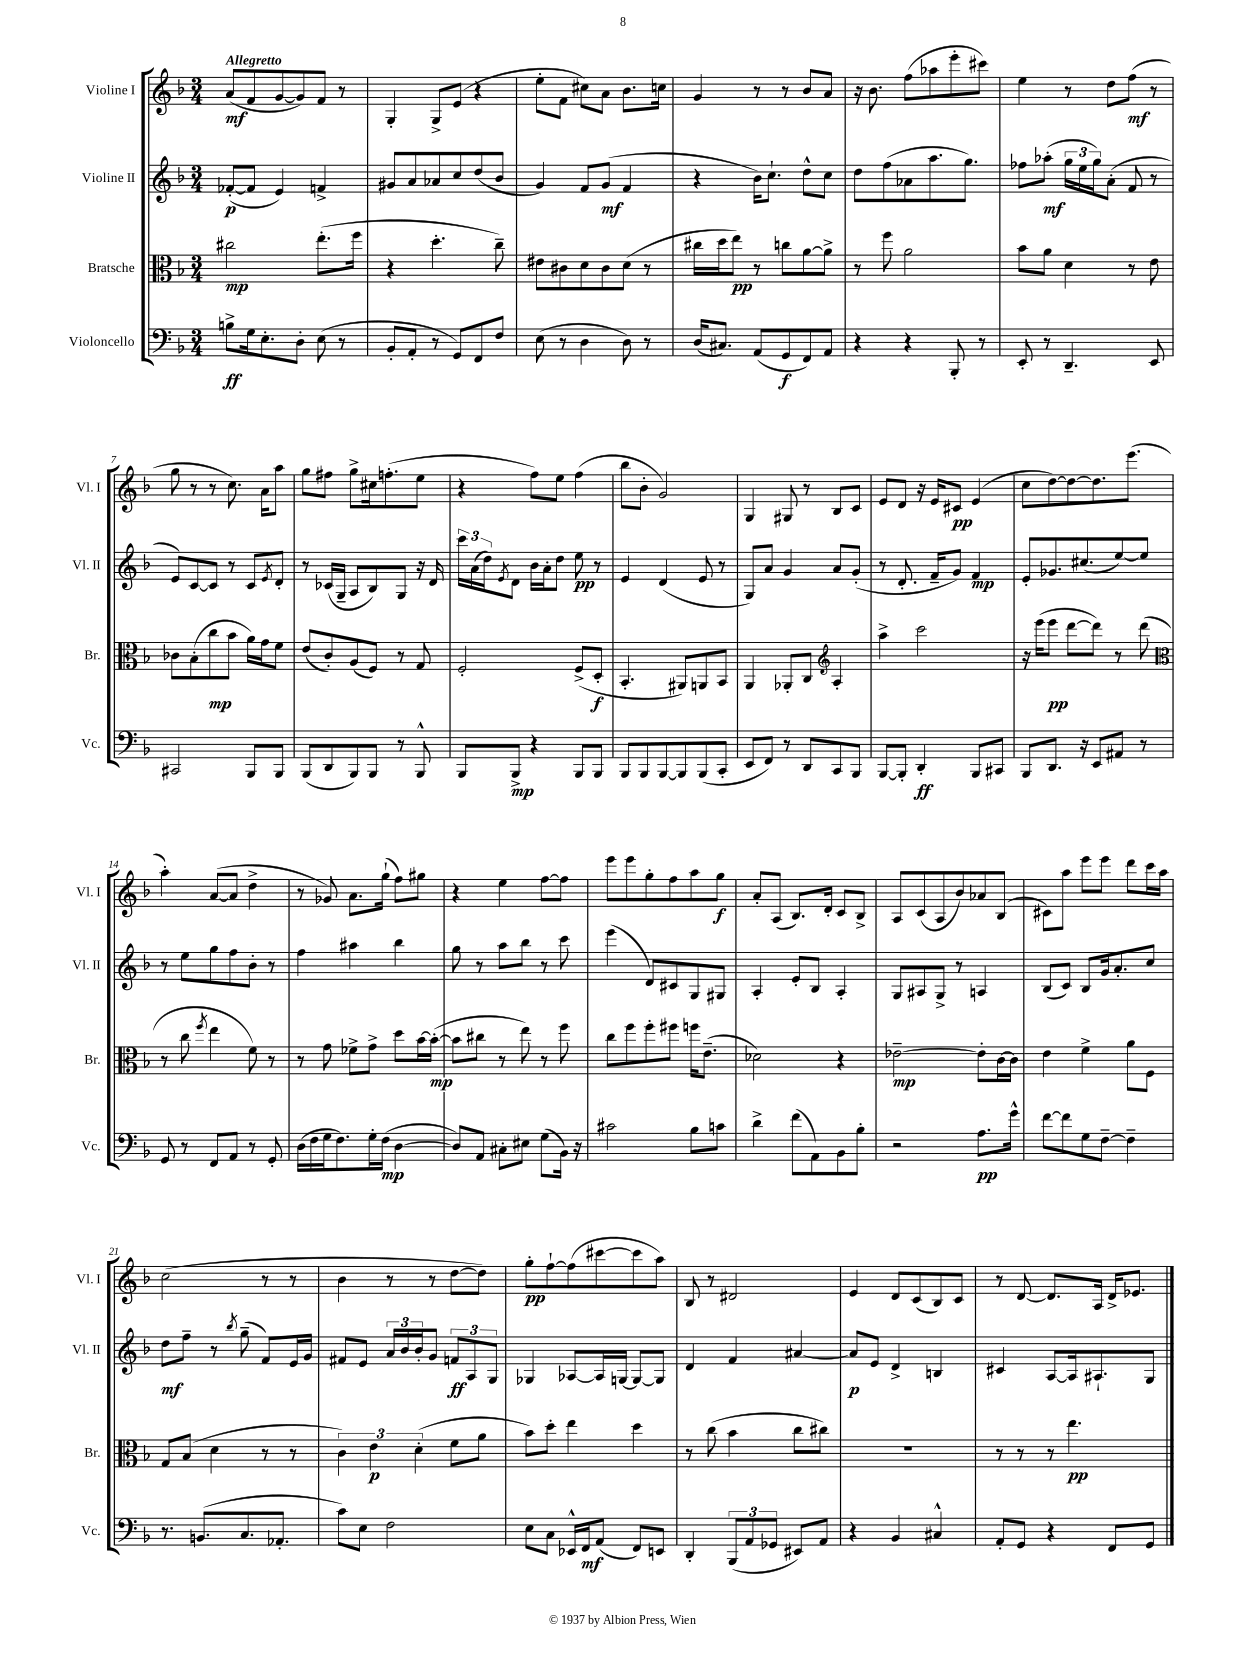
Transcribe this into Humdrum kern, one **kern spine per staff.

**kern	**kern	**kern	**kern
*staff4	*staff3	*staff2	*staff1
*clefF4	*clefC3	*clefG2	*clefG2
*k[b-]	*k[b-]	*k[b-]	*k[b-]
*M3/4	*M3/4	*M3/4	*M3/4
8B^	2cc#	([8f-'	(8a
16G	.	8f-]	8f
8.E'	.	.	.
.	.	4e)	[8g
8D'	.	.	8g])
(8E	(8.ee'	4f^	8f
8r	.	.	8r
.	16ff	.	.
=	=	=	=
8BB-'	4r	8g#	4G'
8AA'	.	8a	.
8r	4.dd'	8a-	8G^
8GG)	.	8cc	(8e
8FF	.	(8dd	4r
8F	8cc~)	8b-	.
=	=	=	=
(8E	8e#	4g)	8ee'
8r	8c#	.	8f
4D	8d	8f	8cc#)
.	8c#	(8g	8a
8D)	(8d	4f	8.b-
8r	8r	.	.
.	.	.	16cc
=	=	=	=
(16D	16cc#	4r	4g
8.C#)	16dd	.	.
.	8ee)	.	.
(8AA	8r	16b-)	8r
.	.	8.cc`	.
8GG	8cc	.	8r
8FF)	[8a	8dd^^	8b-
8AA	8a^]	8cc	8a
=	=	=	=
4r	8r	8dd	16r
.	.	.	8.b-
.	8ff	(8ff	.
4r	2a	8a-	(8ff
.	.	8.aa	8aa-
8BBB-'	.	.	8eee'
.	.	8.gg)	.
8r	.	.	8ccc#)
=	=	=	=
8EE'	8b-	8ff-	4ee
8r	8a	(8aa-'	.
4.DD~	4d	24gg	8r
.	.	24ee	.
.	.	24gg)	.
.	.	(8a'	8dd
.	8r	8f	(8ff
8EE	8e	8r	8r
=	=	=	=
2CC#	8c-	8e)	8gg
.	(8B-'	[8c	8r
.	8cc	8c]	8r
.	8b-	8r	8.cc)
8BBB-	16a)	8c	.
.	16g	.	16a
.	.	8qe	.
8BBB-	8f	8d'	8aa
=	=	=	=
(8BBB-	(8e	8r	8gg
8DD	8c')	(16c-	8ff#
.	.	16G~	.
8BBB-)	(8A	8A	8gg^
8BBB-	8F)	8B-)	16cc#
.	.	.	(8.ff'
8r	8r	8G	.
8BBB-^^	8G	16r	8ee
.	.	16d	.
=	=	=	=
8BBB-	2F'	24ccc	4r
.	.	(24a	.
.	.	24dd)	.
.	.	8qe	.
8BBB-^	.	8d	.
4r	.	16b-	8ff)
.	.	16a'	.
.	.	8dd	8ee
8BBB-	(8F^	8ee	(4ff
8BBB-	8D'	8r	.
=	=	=	=
8BBB-	4.BB-'	4e	8bb-
8BBB-	.	.	8b-'
[8BBB-	.	(4d	2g)
8BBB-]	8AA#)	.	.
(8BBB-	8AA	8e	.
8CC'	8BB-	8r	.
=	=	=	=
8EE	4AA	8G)	4G
8FF)	.	8a	.
8r	8AA-'	4g	8G#
8DD	8C	.	8r
*	*clefG2	*	*
8CC	4A'	8a	8B-
8BBB-	.	(8g'	8c
=	=	=	=
[8BBB-	4aa^	8r	8e
8BBB-']	.	8.d'	8d
4DD'	2ccc	.	16r
.	.	16f~	16e
.	.	8g)	8c#
8BBB-	.	4f	(4e
8CC#	.	.	.
=	=	=	=
8BBB-	16r	8e'	8cc
.	(16eee	.	.
8.DD	8eee	8.g-	[8dd)
.	[8ddd	.	8dd_
16r	.	(8.cc#	.
8EE	8ddd])	.	8.dd]
8AA#	8r	[8ee)	.
.	.	.	(8.eee
8r	(8ddd	8ee]	.
=	=	=	=
*	*clefC3	*	*
8GG	8r	8r	4aa')
8r	8cc	8ee	.
.	8qff	.	.
8FF	4ee	8gg	([8a
8AA	.	8ff	8a]
8r	8f)	8b-'	4dd^
8GG'	8r	8r	.
=	=	=	=
(16D	8r	4ff	8r
16F	.	.	.
16G	8g	.	8g-)
8.F)	.	.	.
.	8f-^	4aa#	8.a
16G'	8g^	.	.
(16F	.	.	(16gg`
[4D	8dd	4bb-	8ff)
.	[16b-	.	8gg#
.	(16b-'_	.	.
=	=	=	=
8D])	8b-]	8gg	4r
8AA	8cc#	8r	.
8C#'	8r	8aa	4ee
8E#	8ee)	8bb-	.
(8G	8r	8r	[8ff
16BB-)	8ff	8ccc	8ff]
16r	.	.	.
=	=	=	=
2c#	8cc	(4eee	8eee
.	8ff	.	8eee
.	8ff'	8d)	8gg'
.	8ff#	8c#	8ff
8B-	16ff	8G	8aa
.	(8.e~	.	.
8c	.	8G#	8gg
=	=	=	=
4d^	2d-)	4A'	8a'
.	.	.	(8A
(8f	.	8e'	8.B-)
8AA)	.	8B-	.
.	.	.	16d'
8BB-	4r	4A'	8c
8B-'	.	.	8B-^
=	=	=	=
2r	[2e-~	8G	8A
.	.	8A#	(8c
.	.	8G^	8A
.	.	8r	8b-)
8.A	8e-']	4A	8a-
.	[16c	.	(8B-
16g^^	16c]	.	.
=	=	=	=
[8f	4e	(8B-	8c#)
8f]	.	8c)	8aa
8G	4f^	8B-	8eee
[8F~	.	16g	8eee
.	.	8.a'	.
4F~]	8a	.	8ddd
.	8F	8cc	16ccc
.	.	.	16aa
=	=	=	=
8.r	8G	8dd	(2cc
.	(8B-	8ff~	.
(8.BB	.	.	.
.	4d	8r	.
.	.	8qbb-	.
8.C	.	(8gg~	.
.	8r	8f)	8r
8.AA-'	.	.	.
.	8r	16e	8r
.	.	16g	.
=	=	=	=
8c)	6c)	8f#	4b-
8E	.	8e	.
.	6e	.	.
2F	.	24a	8r
.	.	24b-	.
.	(6d'	24b-'	.
.	.	8g	8r
.	8f	12f	[8dd
.	.	12A	.
.	8a	.	8dd])
.	.	12G	.
=	=	=	=
8E	8b-)	4G-	8gg'
8C	8dd'	.	[8ff`
16EE-^^	4ee	[8A-	(8ff]
16FF	.	.	.
(8AA	.	16A-]	[8ccc#
.	.	[16G	.
8FF)	4dd	8G_	8ccc#]
8EE	.	8G]	8aa)
=	=	=	=
4DD'	8r	4d	8B-
.	(8cc	.	8r
(12BBB-	4b-	4f	2d#
12AA	.	.	.
12GG-	.	.	.
8EE#)	8cc	[4a#	.
8AA	8cc#)	.	.
=	=	=	=
4r	2.r	8a#]	4e
.	.	8e	.
4BB-	.	4d^	8d
.	.	.	(8c
4C#^^	.	4B	8B-)
.	.	.	8c
=	=	=	=
8AA'	8r	4c#	8r
8GG	8r	.	[8d
4r	8r	[8A	8.d]
.	4.ee	16A]	.
.	.	8.A#`	16A
8FF	.	.	16d^
.	.	.	8.e-
8GG	.	8G	.
==	==	==	==
*-	*-	*-	*-
